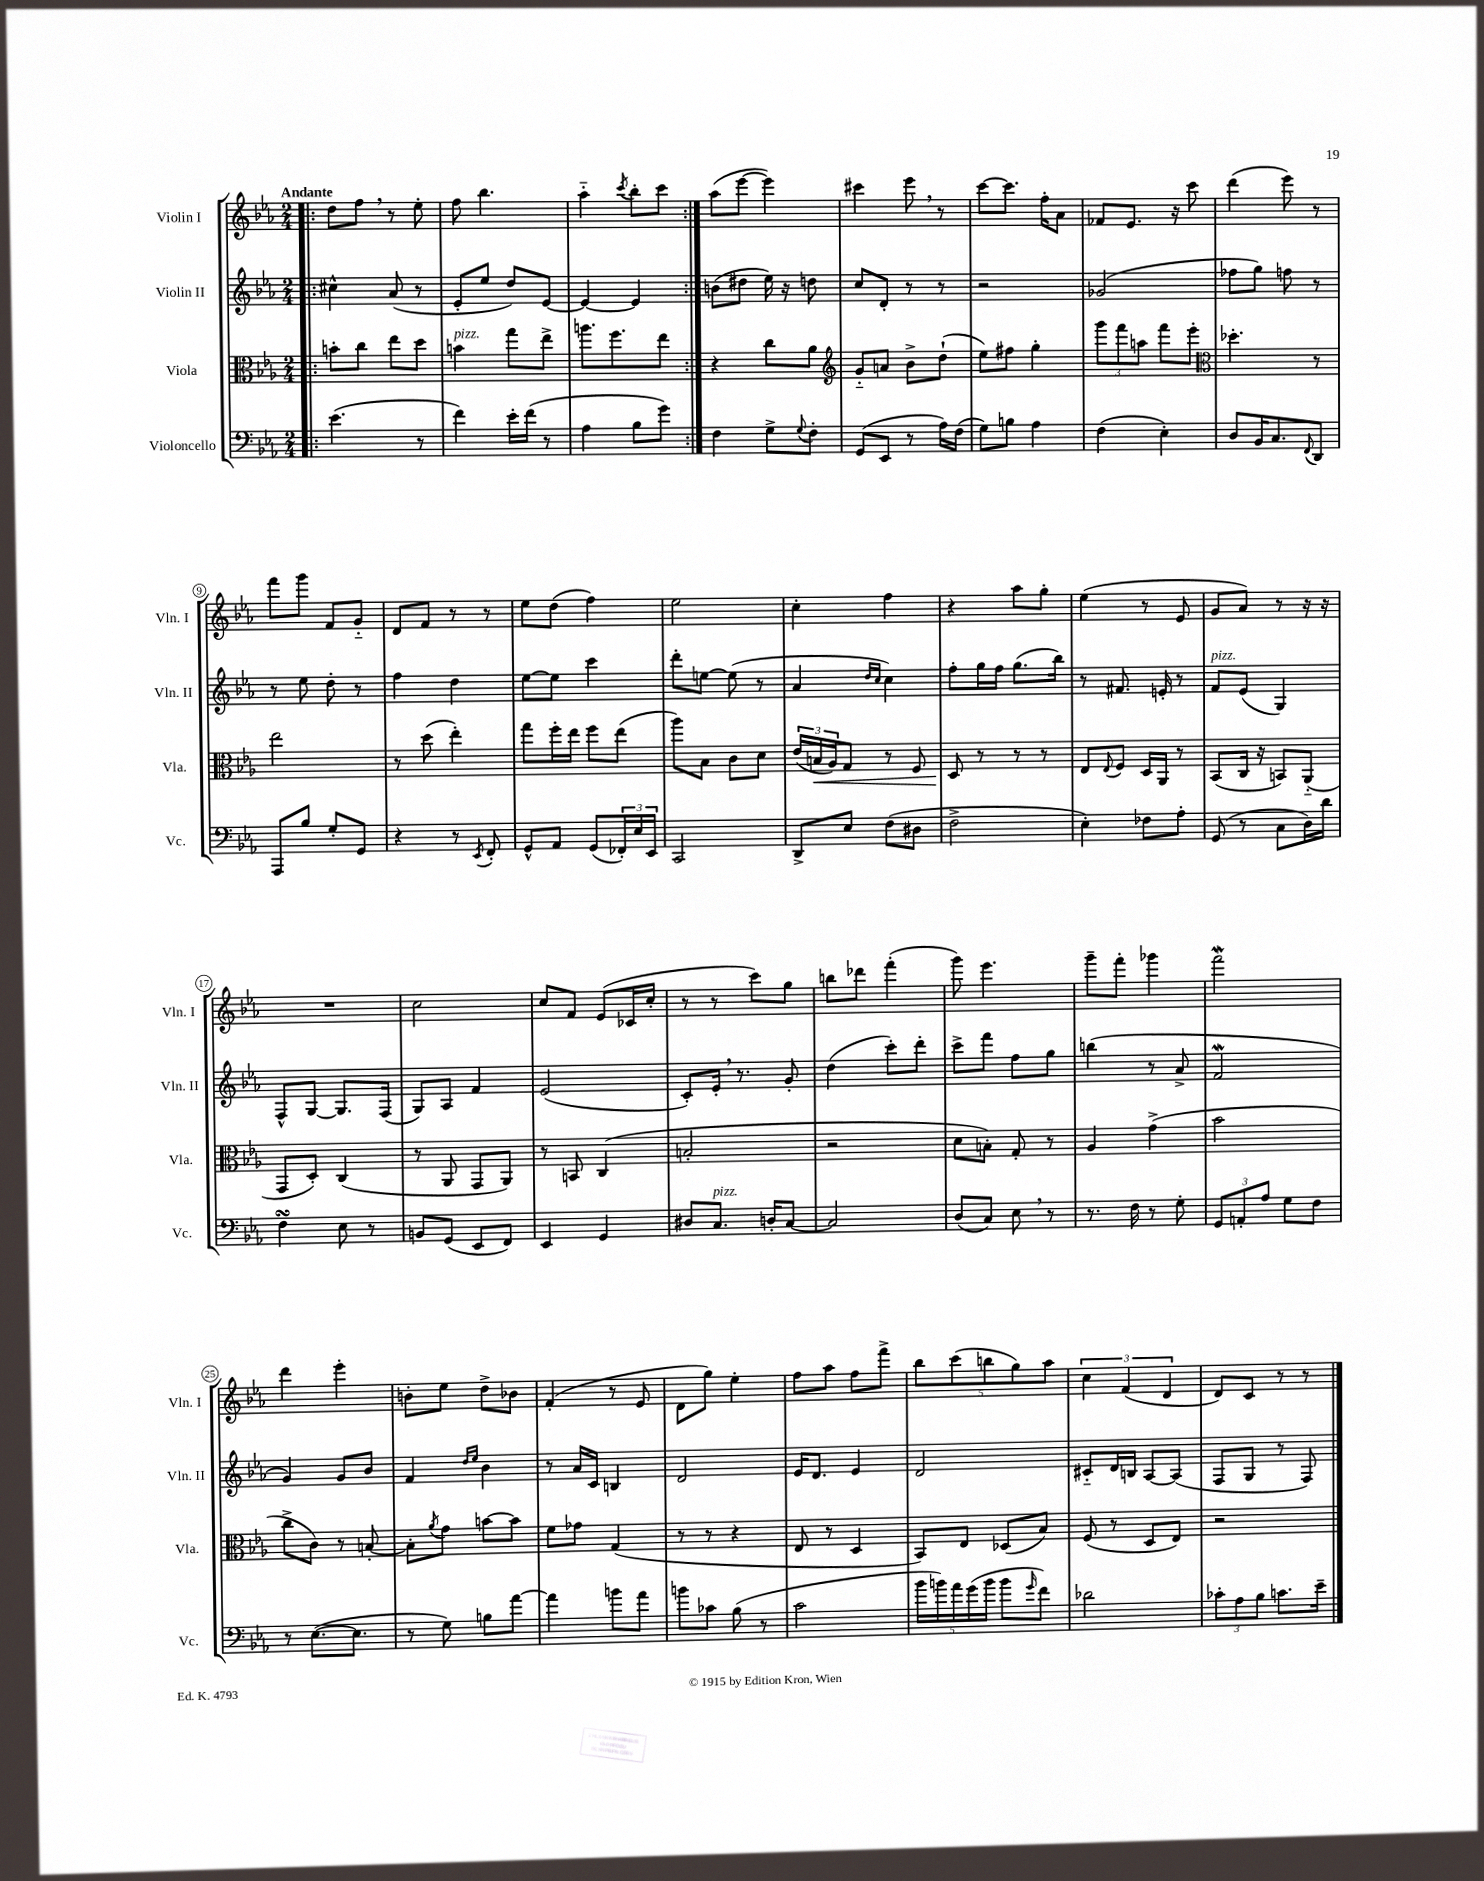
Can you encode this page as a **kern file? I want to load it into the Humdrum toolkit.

**kern	**kern	**kern	**kern
*staff4	*staff3	*staff2	*staff1
*clefF4	*clefC3	*clefG2	*clefG2
*k[b-e-a-]	*k[b-e-a-]	*k[b-e-a-]	*k[b-e-a-]
*M2/4	*M2/4	*M2/4	*M2/4
=!|:	=!|:	=!|:	=!|:
(4.e-\	8b'\L	4cc#^^\	8dd\L
.	8cc\J	.	8ff\J
.	8ee-\L	(8a-/	8r
8r	8dd\J	8r	8ee-'\
=	=	=	=
4f\)	4b\	8e-'/L	8ff\
.	.	8ee-/J	4.bb-\
16e-'\LL	8gg\L	8dd/L)	.
(16f\JJ	.	.	.
8r	8ee-^\J	[8e-/J	.
=	=	=	=
4A-\	8.aa\L	4e-/_	4aa-'~\
.	8.ff\	.	.
.	.	.	8qccc/
8B-\L	.	4e-/]	8bb-'\L
8g\J)	8ee-\J	.	8ccc\J
=:|!	=:|!	=:|!	=:|!
4F\	4r	(8b\L	(8aa-\L
.	.	8dd#\J	[8eee-\J
8G^\L	8cc\L	16ee-\)	4eee-\])
.	.	16r	.
8qqG/	.	.	.
8F'\J	8a-\J	8dd\	.
=	=	=	=
*	*clefG2	*	*
(8GG/L	8g'~/L	8cc/L	4ccc#\
8EE-/J	8a/J	8d'/J	.
8r	8b-^\L	8r	8eee-\
16A-\LL)	(8dd`\J	8r	8r
(16F\JJ	.	.	.
=	=	=	=
8G\L)	8ee-\L)	2r	[8ccc\L
8B\J	8ff#\J	.	8.ccc\]J
4A-\	4gg'\	.	.
.	.	.	16ff'\LK
.	.	.	8a-\J
=	=	=	=
(4F\	12ggg\L	(2g-/	8f-/L
.	12fff\	.	.
.	.	.	8.e-/J
.	12aa\J	.	.
4E-'\)	8fff\L	.	.
.	.	.	16r
.	8eee-'\J	.	8ccc\
=	=	=	=
*	*clefC3	*	*
8D/L	4.dd-'\	8ff-\L	(4ddd\
16BB-/K	.	8gg\J)	.
8.C/	.	.	.
.	.	8ff\	8eee-\)
8qqFF/	.	.	.
8DD/J	8r	8r	8r
=	=	=	=
8AAA-/L	2ee-\	8r	8fff\L
8B-/J	.	8ee-\	8ggg\J
8G'/L	.	8dd'\	8f/L
8GG/J	.	8r	8g'~/J
=	=	=	=
4r	8r	4ff\	8d/L
.	(8dd\	.	8f/J
8r	4ee-'\)	4dd\	8r
8qEE-/	.	.	.
8FF'/	.	.	8r
=	=	=	=
8GG^^/L	8gg\L	[8ee-\L	8ee-\L
8AA-/J	16ff'\L	8ee-\]J	(8dd\J
.	16ee-\JJ	.	.
(8GG/L	8ff\L	4ccc\	4ff\)
24FF-'/L)	(8ee-\J	.	.
24E-/	.	.	.
24EE-/JJ	.	.	.
=	=	=	=
2CC/	8aa-\L)	8ddd'\L	2ee-\
.	8B-\J	[8ee\J	.
.	8c\L	(8ee\]	.
.	8d\J	8r	.
=	=	=	=
8DD^/L	(24e-/LL	4a-/	4cc'\
.	24B/	.	.
.	24A-/J)	.	.
8E-/J	8G/J	.	.
.	.	16qqdd/LL	.
.	.	16qqcc/JJ	.
(8F\L	8r	4cc\)	4ff\
8D#\J	8F/	.	.
=	=	=	=
2F^\	8D/	8ff'\L	4r
.	8r	16gg\L	.
.	.	16ff\JJ	.
.	8r	(8.gg\L	8aa-\L
.	8r	.	8gg'\J
.	.	16bb-\Jk)	.
=	=	=	=
4E-'\)	8E-/L	8r	(4ee-\
.	8qqE-/	.	.
.	8F/J	8.f#/	.
8F-\L	16D/LL	.	8r
.	16AA-/JJ	16e'/	.
8A-'\J	8r	8r	8e-/
=	=	=	=
(8GG/	(8BB-/L	8f/L	8g/L
8r	16C/Jk	(8e-/J	8a-/J)
.	16r	.	.
8C\L	8BB/L)	4G/)	8r
16D\L)	(8AA-'~/J	.	16r
16d\JJ	.	.	16r
=	=	=	=
4F\	8GG/L	8F^^/L	2r
.	8D'/J)	[8G/J	.
8E-\	(4C/	8.G/]L	.
8r	.	.	.
.	.	(16F/Jk	.
=	=	=	=
8BB/L	8r	8G/L)	2cc\
(8GG/J	8AA-/	8A-/J	.
8EE-/L	8GG/L	4f/	.
8FF/J)	8AA-/J)	.	.
=	=	=	=
4EE-/	8r	(2e-/	8cc/L
.	8BB/	.	8f/J
4GG/	(4C/	.	(8e-/L
.	.	.	16c-/L
.	.	.	16cc'/JJ
=	=	=	=
8D#/L	2B'/	8c'/L)	8r
8.C/J	.	16e-'/Jk	8r
.	.	8.r	.
.	.	.	8ccc\L)
16D'/LK	.	.	.
[8C/J	.	8g'/	8gg\J
=	=	=	=
2C/]	2r	(4dd\	8bb\L
.	.	.	8ddd-\J
.	.	8ccc'\L)	(4fff'\
.	.	8ddd'\J	.
=	=	=	=
(8D/L	8d\L	8ccc^\L	8ggg\)
8C/J)	8B'\J)	8fff\J	4.eee-\
8E-\	8G'/	8ff\L	.
8r	8r	8gg\J	.
=	=	=	=
8.r	4A-/	(4bb\	8ggg~\L
.	.	.	8fff'\J
16F\	.	.	.
8r	(4g^\	8r	4ggg-\
8G'\	.	8a-^/	.
=	=	=	=
12GG/L	2b-\	2f/	2fff\
12AA'/	.	.	.
12A-/J	.	.	.
8G\L	.	.	.
8F\J	.	.	.
=	=	=	=
8r	8cc^\L	4g/)	4ddd\
([8.E-\L	8c\J)	.	.
.	8r	8g/L	4eee-'\
8.E-\]J	.	.	.
.	[8B'/	8b-/J	.
=	=	=	=
8r	8B'\]L	4f/	8b'\L
.	8qa-/	.	.
8G\)	8g\J	.	8ee-\J
.	.	16qqdd/LL	.
.	.	16qqee-/JJ	.
8B\L	[8b\L	4b-\	8dd^\L
[8a-\J	8b\]J	.	8b-\J
=	=	=	=
4a-\]	8f\L	8r	(4f'/
.	8g-\J	16a-/LL	.
.	.	16c/JJ	.
8b\L	(4G/	4B/	8r
8a-\J	.	.	8e-/
=	=	=	=
8b\L	8r	2d/	8d\L
8c-\J	8r	.	8gg\J)
(8B-\	4r	.	4ee-'\
8r	.	.	.
=	=	=	=
2c\	8E-/	16e-/LK	8ff\L
.	.	8.d/J	.
.	8r	.	8aa-\J
.	4D/	4e-/	8ff\L
.	.	.	8fff^\J
=	=	=	=
20b-\LL	8BB-/L)	2d/	10bb-\L
20b\)	.	.	.
20a-\	.	.	(10ccc\
.	8E-/J	.	.
(20g\	.	.	.
20b\JJ	.	.	10bb\
8b\L	(8D-/L	.	.
.	.	.	10gg\)
16qqg/	.	.	.
8f\J)	8B-/J)	.	.
.	.	.	10aa-\J
=	=	=	=
2d-\	(8F/	8c#'~/L	6cc\
.	8r	16d/L	.
.	.	.	(6f/
.	.	16B/JJ	.
.	8D/L	[8A-/L	.
.	.	.	6d/
.	8E-/J)	(8A-/]J	.
=	=	=	=
12c-'\L	2r	8F/L	8d/L)
12A-\	.	.	.
.	.	8G/J	8c/J
12B-\J	.	.	.
8.c\L	.	8r	8r
.	.	8F/)	8r
16e-~\Jk	.	.	.
==	==	==	==
*-	*-	*-	*-
